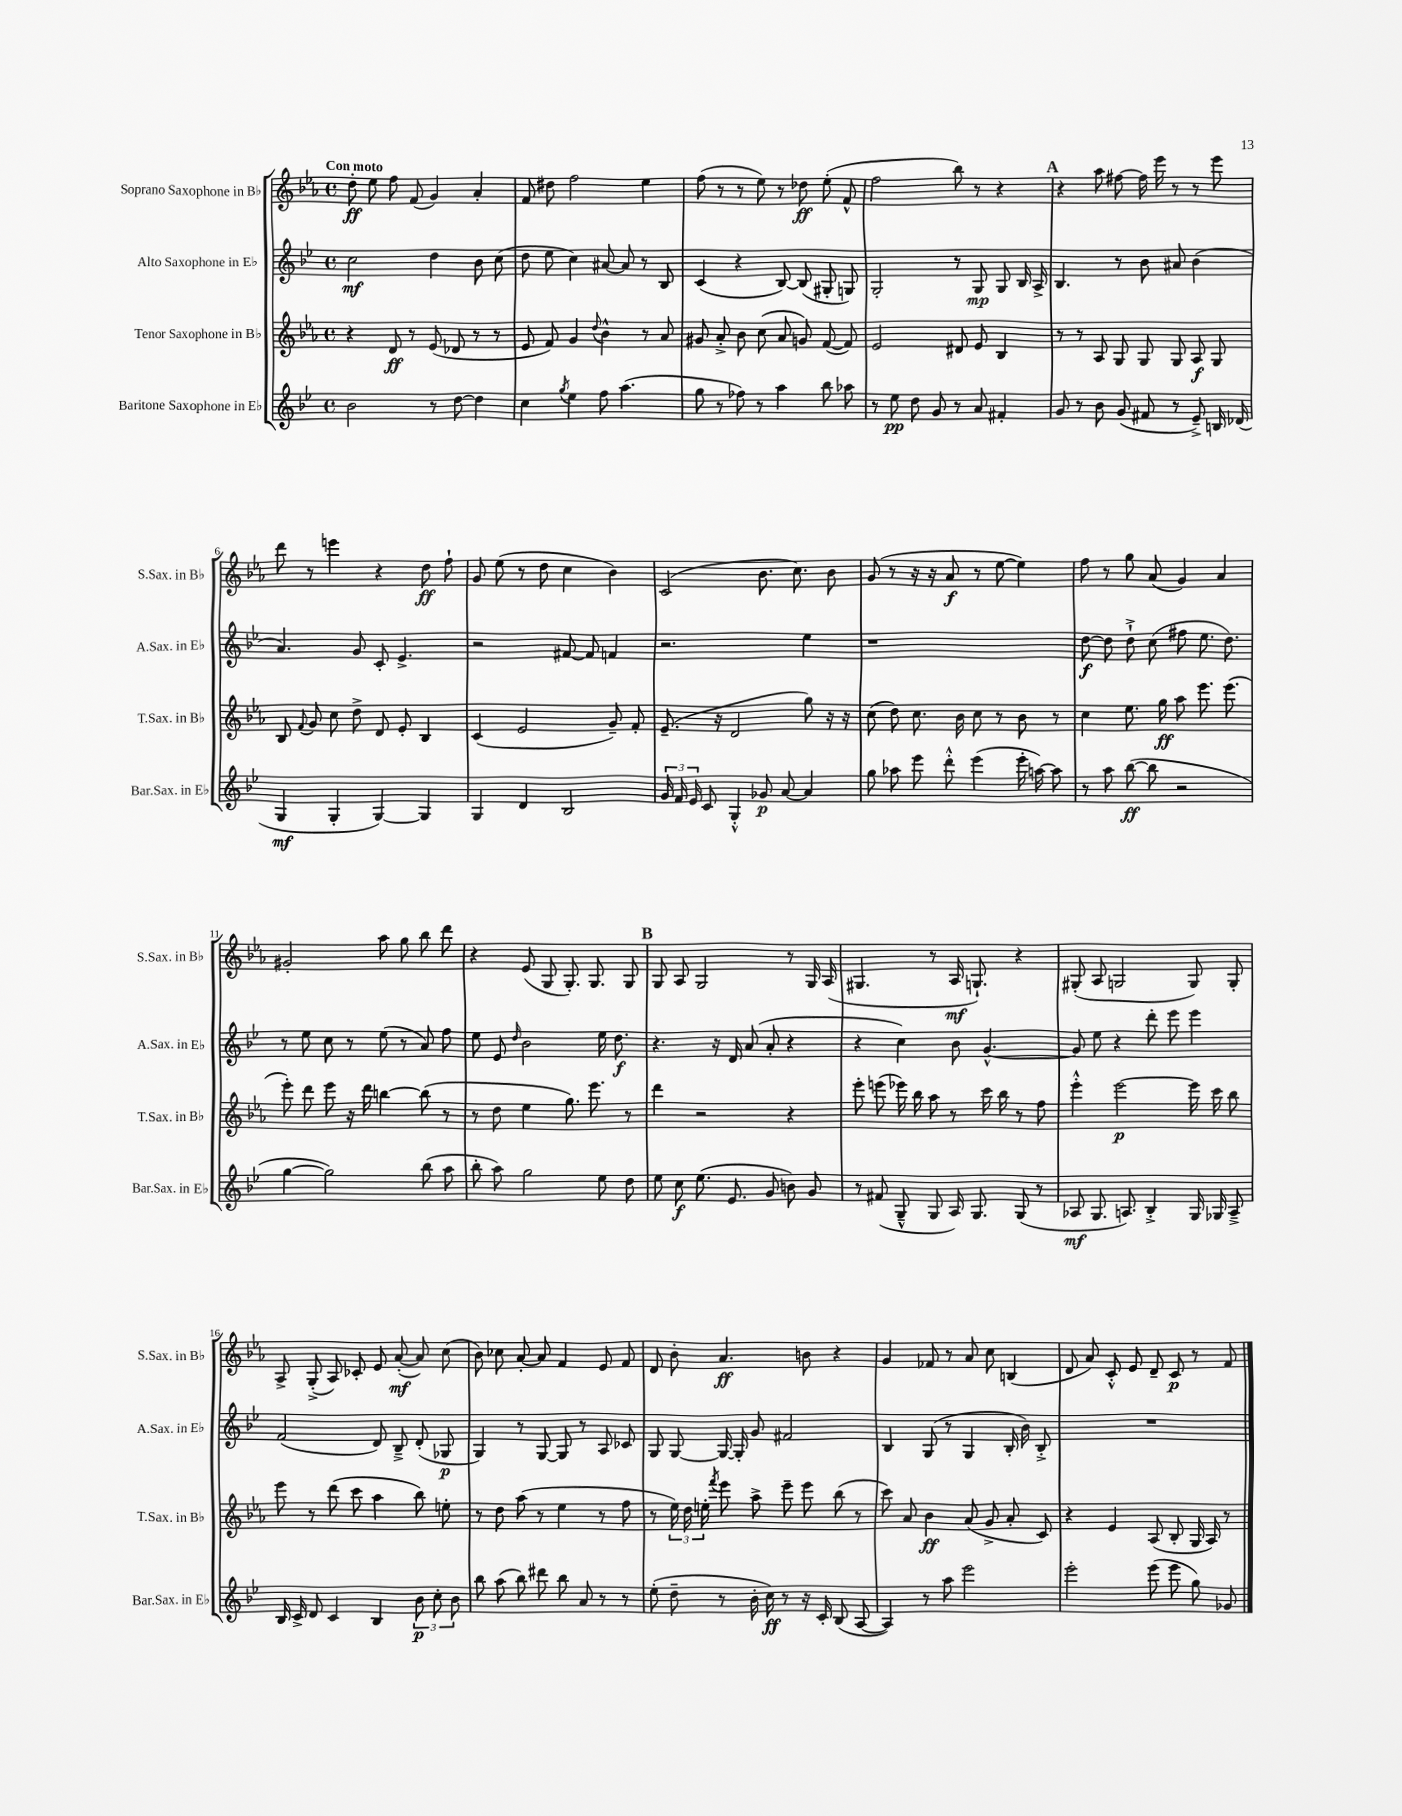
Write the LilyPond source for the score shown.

<<
\new StaffGroup <<
\new Staff = "s0" \with { instrumentName = "Soprano Saxophone in Bb" shortInstrumentName = "S.Sax. in Bb" } {
    \clef treble \key ees \major \defaultTimeSignature \time 4/4 \tempo "Con moto"
    \autoBeamOff d''8-.\ff ees''8 f''8 f'8( g'4) aes'4-. |
    f'8 dis''8 f''2 ees''4 |
    f''8( r8 r8 ees''8) r8 des''8\ff ees''8-.( f'8-^ |
    f''2 bes''8) r8 r4 |
    \mark \markup { \bold "A" } r4 aes''8 fis''8~ fis''16 ees'''16 r8 r8 ees'''8 |
    d'''8 r8 e'''4 r4 d''8\ff f''8-! |
    g'8 ees''8( r8 d''8 c''4 bes'4) |
    c'2( bes'8. c''8.) bes'8 |
    g'8( r8 r16 r16 aes'8\f r8 ees''8~ ees''4) |
    f''8 r8 g''8 aes'8( g'4) aes'4 |
    gis'2-. aes''8 g''8 bes''8 d'''8 |
    r4 ees'8( g8 g8.-.) g8. g8 |
    \mark \markup { \bold "B" } g8 aes8 g2 r8 g16 aes16( |
    gis4. r8 aes16\mf g8.-!) r4 |
    gis8-.( aes8 g2 g8) g8-. |
    aes8-> g8-.->( aes8) ces'8-. ees'8 aes'8~-.\mf( aes'8) c''8( |
    bes'8) ces''8 aes'8~-. aes'8 f'4 ees'8 f'8 |
    d'8 bes'8-. aes'4.\ff b'8 r4 |
    g'4 fes'8 r8 aes'8 c''8 b4( |
    d'8 aes'8) c'8-.-^ ees'8 d'8-- c'8\p r8 f'8 \bar "|." |
}
\new Staff = "s1" \with { instrumentName = "Alto Saxophone in Eb" shortInstrumentName = "A.Sax. in Eb" } {
    \clef treble \key bes \major \defaultTimeSignature \time 4/4
    \autoBeamOff c''2\mf d''4 bes'8 c''8( |
    d''8 ees''8 c''4) ais'8~ ais'8 r8 bes8 |
    c'4( r4 bes8~) bes8( gis8-. g8) |
    g2-. r8 g8\mp g8 bes16 a16-> |
    \mark \markup { \bold "A" } bes4. r8 bes'8 ais'8 bes'4( |
    a'4.) g'8 c'8-. ees'4.-> |
    r2 fis'8~ fis'8 f'4 |
    r2. ees''4 |
    r1 |
    d''8~\f d''8 d''8-!-> c''8( fis''8 ees''8. d''8.) |
    r8 ees''8 c''8 r8 ees''8( r8 a'8) f''8 |
    ees''8 ees'8 \grace { d''16 } bes'2 ees''16 d''8.\f |
    \mark \markup { \bold "B" } r4. r16 d'16 a'8( a'8-. r4 |
    r4 c''4) bes'8 g'4.~-^ |
    g'8 ees''8 r4 d'''8-. ees'''8 ees'''4 |
    f'2( d'8) bes8---> d'8-.( ges8\p |
    g4) r8 g8~ g8 r8 a8 ces'8 |
    g8 g8~ g16~ g16-. g'8 fis'2 |
    bes4 g8( r8 g4 bes16-. bes'16) bes8-.-> |
    R1 \bar "|." |
}
\new Staff = "s2" \with { instrumentName = "Tenor Saxophone in Bb" shortInstrumentName = "T.Sax. in Bb" } {
    \clef treble \key ees \major \defaultTimeSignature \time 4/4
    \autoBeamOff r4 d'8\ff r8 ees'8( des'8 r8 r8 |
    ees'8 f'8) g'4 \appoggiatura { d''8 } bes'4-^ r8 aes'8 |
    gis'8 aes'8-.-> bes'8 c''8( aes'8 g'8) f'8~( f'8) |
    ees'2 dis'8 ees'8 bes4 |
    \mark \markup { \bold "A" } r8 r8 aes8 g8 g8 g8 aes8\f g8 |
    bes8 \appoggiatura { f'8 } g'8 c''8 d''8-> d'8 ees'8-. bes4 |
    c'4( ees'2 g'8--) f'8-. |
    ees'8.--( r16 d'2 g''8) r16 r16 |
    c''8( d''8) c''8. bes'16 c''8 r8 bes'8 r8 |
    c''4 ees''8. g''16\ff aes''8 ees'''8. ees'''8.( |
    ees'''8-.) d'''8 ees'''8 r16 d'''16 b''4~ b''8( r8 |
    r8 d''8 ees''4 g''8.) ees'''8. r8 |
    \mark \markup { \bold "B" } d'''4 r2 r4 |
    ees'''8-. e'''8( ees'''16) bes''16 aes''8 r8 c'''16 bes''16 r8 f''8 |
    ees'''4-.-^ ees'''2~\p ees'''16 c'''16 bes''8 |
    ees'''8 r8 d'''8( c'''8 aes''4 bes''8) e''8-. |
    r8 d''8 aes''8( r8 ees''4 r8 f''8 |
    r8 \tuplet 3/2 { ees''16) d''16 e''16-. } \acciaccatura { f'''8 } ees'''8 aes''8-> ees'''8-- ees'''8 bes''8( r8 |
    c'''8) aes'8 bes'4\ff aes'8( g'8-> aes'8-. c'8) |
    r4 ees'4 aes8( bes8-. g16 aes16) r8 \bar "|." |
}
\new Staff = "s3" \with { instrumentName = "Baritone Saxophone in Eb" shortInstrumentName = "Bar.Sax. in Eb" } {
    \clef treble \key bes \major \defaultTimeSignature \time 4/4
    \autoBeamOff bes'2 r8 d''8~ d''4 |
    c''4 \acciaccatura { g''8 } ees''4 f''8 a''4.( |
    g''8 r8 fes''8) r8 a''4 bes''8 aes''8 |
    r8 ees''8\pp d''8 g'8 r8 a'8 fis'4-. |
    \mark \markup { \bold "A" } g'8 r8 bes'8 g'8( fis'8 r8 ees'8--->) b16 des'16( |
    g4\mf g4-. g4~) g4 |
    g4 d'4 bes2 |
    \tuplet 3/2 { g'16 f'16 ees'16 } c'8 g4-.-^ ges'8\p a'8~ a'4 |
    g''8 aes''8 ees'''8 d'''8-.-^ ees'''4( ees'''16-. a''16~) a''8 |
    r8 a''8 bes''8~\ff( bes''8 r2 |
    g''4~ g''2) bes''8( a''8 |
    bes''8-. a''8) g''2 ees''8 d''8 |
    \mark \markup { \bold "B" } ees''8 c''8\f ees''8.( ees'8. g'8 b'8) g'8 |
    r8 fis'8( g8---^ g8 a16) g8. g8( r8 |
    aes8\mf g8. a8.) bes4-.-> g16 ges16 a8---> |
    bes16 c'16-> d'8 c'4 bes4 \tuplet 3/2 { bes'8\p c''8-. bes'8 } |
    bes''8 a''8( bes''8) dis'''8 bes''8 a'8 r8 r8 |
    ees''8-.( d''8-- r8 bes'16-. c''16\ff) r8 r16 c'16-. bes8( a8~ |
    a4) r8 a''8 ees'''2 |
    ees'''2-. ees'''8( ees'''8 g''8) ges'8 \bar "|." |
}
>>
>>
